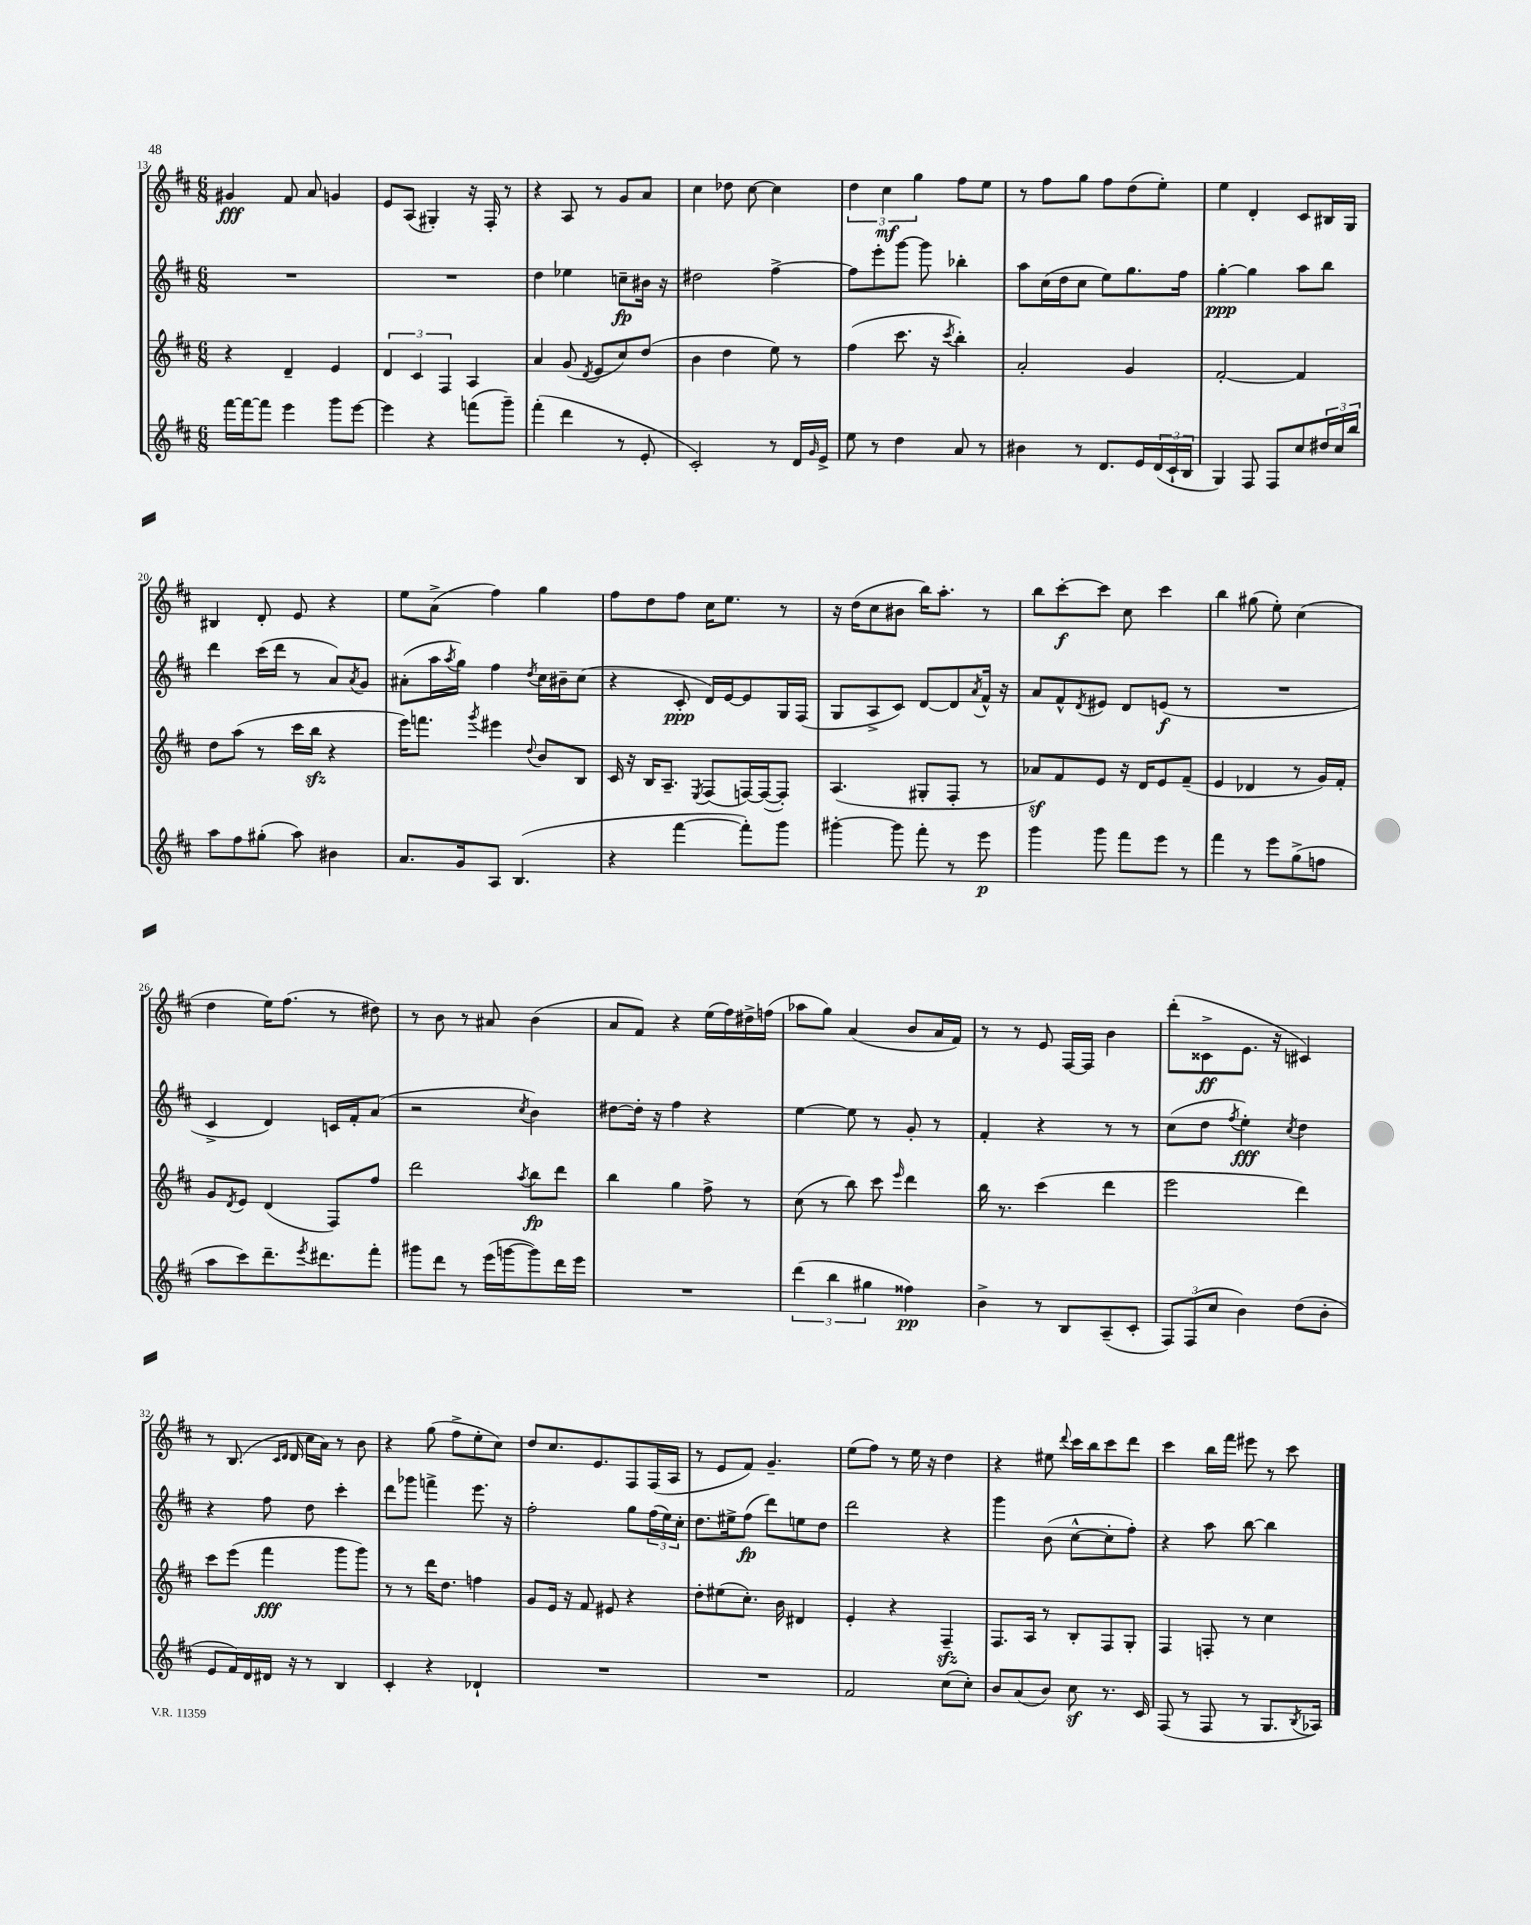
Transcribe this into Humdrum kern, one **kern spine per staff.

**kern	**dynam	**kern	**dynam	**kern	**dynam	**kern	**dynam
*part4	*part4	*part3	*part3	*part2	*part2	*part1	*part1
*staff4	*staff4	*staff3	*staff3	*staff2	*staff2	*staff1	*staff1
*clefG2	*	*clefG2	*	*clefG2	*	*clefG2	*
*k[f#c#]	*	*k[f#c#]	*	*k[f#c#]	*	*k[f#c#]	*
*M6/8	*	*M6/8	*	*M6/8	*	*M6/8	*
=13	=13	=13	=13	=13	=13	=13	=13
[16fff#\LL	.	4r	.	2.r	.	4g#X/	fff
16fff#\J_	.	.	.	.	.	.	.
8fff#\J]	.	.	.	.	.	.	.
4eee\	.	4d~/	.	.	.	8f#/	.
.	.	.	.	.	.	8a/	.
8ggg\L	.	4e/	.	.	.	4gn/	.
[8eee\J	.	.	.	.	.	.	.
=14	=14	=14	=14	=14	=14	=14	=14
4eee\]	.	6d/	.	2.r	.	8e/L	.
.	.	.	.	.	.	(8A/J	.
.	.	6c#/	.	.	.	.	.
4r	.	.	.	.	.	4G#X'/)	.
.	.	6F#/	.	.	.	.	.
(8fffn\L	.	4A/	.	.	.	16r	.
.	.	.	.	.	.	16F#'/	.
8ggg~\J)	.	.	.	.	.	8r	.
=15	=15	=15	=15	=15	=15	=15	=15
(4fff#'\	.	4a/	.	4dd\	.	4r	.
4ddd\	.	(8g/	.	4ee-X\	.	8A/	.
.	.	8qd/	.	.	.	.	.
.	.	8e/L	.	.	.	8r	.
8r	.	8cc#/)	.	8ccn~\L	fp	8g/L	.
8e'/	.	(8dd/J	.	16b#X\Jk	.	8a/J	.
.	.	.	.	16r	.	.	.
=16	=16	=16	=16	=16	=16	=16	=16
2c#'/)	.	4b\	.	2dd#X\	.	4cc#\	.
.	.	4dd\	.	.	.	8dd-X\	.
.	.	.	.	.	.	[8cc#\	.
8r	.	8ee\)	.	[4ff#^\	.	4cc#\]	.
16d/LL	.	8r	.	.	.	.	.
16qqg/	.	.	.	.	.	.	.
16e^/JJ	.	.	.	.	.	.	.
=17	=17	=17	=17	=17	=17	=17	=17
8ee\	.	(4ff#\	.	8ff#\L]	.	6dd\	.
8r	.	.	.	8eee'\	.	.	.
.	.	.	.	.	.	6cc#\	mf
4dd\	.	8.ccc#\	.	[8ggg\J	.	.	.
.	.	.	.	.	.	6gg\	.
.	.	.	.	8ggg\]	.	.	.
.	.	16r	.	.	.	.	.
.	.	8qccc#/	.	.	.	.	.
8a/	.	4bb'\)	.	4bb-X'\	.	8ff#\L	.
8r	.	.	.	.	.	8ee\J	.
=18	=18	=18	=18	=18	=18	=18	=18
4b#X\	.	2a'/	.	8aa\L	.	8r	.
.	.	.	.	(16cc#\L	.	8ff#\L	.
.	.	.	.	16dd\J	.	.	.
8r	.	.	.	8cc#\J	.	8gg\J	.
8.d/L	.	.	.	8ee\L)	.	8ff#\L	.
.	.	4g/	.	8.gg\	.	(8dd\	.
16e/L	.	.	.	.	.	.	.
(24d/	.	.	.	.	.	8ee'\J)	.
24c#`/	.	.	.	.	.	.	.
.	.	.	.	16ff#\Jk	.	.	.
24B/JJ	.	.	.	.	.	.	.
=19	=19	=19	=19	=19	=19	=19	=19
4G/)	.	[2f#'/	.	[4gg'\	ppp	4ee\	.
8F#/	.	.	.	4gg\]	.	4d'/	.
8F#/L	.	.	.	.	.	.	.
8cc#/	.	4f#/]	.	8aa\L	.	8c#/L	.
24dd#X/L	.	.	.	8bb\J	.	16B#X/L	.
24cc#/	.	.	.	.	.	.	.
.	.	.	.	.	.	16G/JJ	.
24bb/JJ	.	.	.	.	.	.	.
!!LO:LB:g=z
=20	=20	=20	=20	=20	=20	=20	=20
8aa\L	.	8dd\L	.	4ddd\	.	4B#X/	.
8ff#\	.	(8aa\J	.	.	.	.	.
(8gg#X'\J	.	8r	.	(16ccc#\LL	.	8d'/	.
.	.	.	.	16ddd\JJ	.	.	.
8aa\)	.	16ccc#\LL	.	8r	.	8e/	.
.	.	16bbzz\JJ	.	.	.	.	.
4b#X\	.	4r	.	8a/L)	.	4r	.
.	.	.	.	8qa/	.	.	.
.	.	.	.	8g/J	.	.	.
=21	=21	=21	=21	=21	=21	=21	=21
8.a/L	.	16eee\KL)	.	(8a#X'\L	.	8ee\L	.
.	.	8.fffn\J	.	.	.	.	.
.	.	.	.	16aa\L	.	(8a^\J	.
.	.	.	.	8qaa/	.	.	.
16g/k	.	.	.	16gg\JJ)	.	.	.
.	.	8qggg/	.	.	.	.	.
8A/J	.	4eee#X\	.	4ff#\	.	4ff#\)	.
(4.B/	.	.	.	.	.	.	.
.	.	8qqdd/	.	8qdd/	.	.	.
.	.	8b/L	.	16cc#\LL	.	4gg\	.
.	.	.	.	16b#X~\J	.	.	.
.	.	8B/J	.	(8cc#\J	.	.	.
=22	=22	=22	=22	=22	=22	=22	=22
4r	.	16c#/	.	4r	.	8ff#\L	.
.	.	16r	.	.	.	.	.
.	.	16B/KL	.	.	.	8dd\	.
.	.	8.A~/J	.	.	.	.	.
[4fff#\	.	.	.	8c#'/	ppp	8ff#\J	.
.	.	8qE/	.	.	.	.	.
.	.	(8F#/L	.	16d/LL)	.	16cc#\KL	.
.	.	.	.	[16e/J	.	8.ee\J	.
8fff#'\L])	.	[16Fn/L)	.	8e/]	.	.	.
.	.	(16F/J_	.	.	.	.	.
8ggg\J	.	8F'/J])	.	16G/L	.	8r	.
.	.	.	.	(16F#/JJ	.	.	.
=23	=23	=23	=23	=23	=23	=23	=23
[4ggg#X'\	.	(4.A/	.	8G/L	.	16r	.
.	.	.	.	.	.	(16dd\KL	.
.	.	.	.	8A^/	.	8cc#\	.
8ggg#\]	.	.	.	8c#/J)	.	8b#X\J	.
8fff#'\	.	8G#X'/L	.	[8d/L	.	16bb\KL)	.
.	.	.	.	.	.	8.aa'\J	.
8r	.	8F#'/J	.	8d/]	.	.	.
.	.	.	.	8qa/	.	.	.
8eee\	p	8r	.	16f#^^/Jk	.	8r	.
.	.	.	.	16r	.	.	.
=24	=24	=24	=24	=24	=24	=24	=24
4ggg\	.	8a-Xz/L)	.	8a/L	.	8bb\L	.
.	.	8f#/	.	8f#^^/	.	[8ccc#'\	f
.	.	.	.	8qd/	.	.	.
8ggg\	.	8e/J	.	8e#X/J	.	8ccc#\J]	.
8fff#\L	.	16r	.	8d/L	.	8cc#\	.
.	.	16d/KL	.	.	.	.	.
8eee\J	.	8e/	.	(8en/J	f	4ccc#\	.
8r	.	(8f#~/J	.	8r	.	.	.
=25	=25	=25	=25	=25	=25	=25	=25
4fff#\	.	4e/	.	2.r	.	4bb\	.
8r	.	4d-X/	.	.	.	(8gg#X\	.
8eee\L	.	.	.	.	.	8ee'\)	.
(8gg^\	.	8r	.	.	.	(4cc#\	.
8ffn\J	.	16g/LL)	.	.	.	.	.
.	.	16f#'/JJ	.	.	.	.	.
!!LO:LB:g=z
=26	=26	=26	=26	=26	=26	=26	=26
8aa\L	.	8g/L	.	4c#^/	.	4dd\	.
.	.	8qd/	.	.	.	.	.
8ccc#\)	.	8e/J	.	.	.	.	.
8.ddd~\	.	(4d/	.	4d/)	.	16ee\KL)	.
.	.	.	.	.	.	(8.ff#\J	.
8qeee/	.	.	.	.	.	.	.
8.ddd#X\	.	.	.	.	.	.	.
.	.	8F#/L)	.	16cn/LL	.	8r	.
.	.	.	.	16f#'/J	.	.	.
8fff#'\J	.	8ff#/J	.	(8a/J	.	8dd#X\)	.
=27	=27	=27	=27	=27	=27	=27	=27
8ggg#X\L	.	2ddd\	.	2r	.	8r	.
8ddd\J	.	.	.	.	.	8b\	.
8r	.	.	.	.	.	8r	.
(16eee\LL	.	.	.	.	.	8a#X/	.
[16gggn\J	.	.	.	.	.	.	.
.	.	8qaa/	.	8qcc#/	.	.	.
8ggg\])	.	8bb\L	fp	4b\)	.	(4b\	.
16ddd\L	.	8ddd\J	.	.	.	.	.
16eee\JJ	.	.	.	.	.	.	.
=28	=28	=28	=28	=28	=28	=28	=28
2.r	.	4bb\	.	[8dd#X\L	.	8a/L	.
.	.	.	.	16dd#'\Jk]	.	8f#/J)	.
.	.	.	.	16r	.	.	.
.	.	4gg\	.	4ff#\	.	4r	.
.	.	8ff#^\	.	4r	.	(16ee\LL	.
.	.	.	.	.	.	16ff#\)	.
.	.	8r	.	.	.	16dd#X^\	.
.	.	.	.	.	.	(16ffn\JJ	.
=29	=29	=29	=29	=29	=29	=29	=29
(6ddd\	.	(8cc#\	.	[4ee\	.	8aa-X\L	.
.	.	8r	.	.	.	8gg\J)	.
6bb\	.	.	.	.	.	.	.
.	.	8bb\)	.	8ee\]	.	(4a/	.
6gg#X\	.	.	.	.	.	.	.
.	.	8ccc#\	.	8r	.	.	.
.	.	16qqeee/	.	.	.	.	.
4ff##X\)	pp	4ddd\	.	8g'/	.	8b/L	.
.	.	.	.	8r	.	16a/L	.
.	.	.	.	.	.	16f#/JJ)	.
=30	=30	=30	=30	=30	=30	=30	=30
4b^\	.	16bb\	.	4f#'/	.	8r	.
.	.	8.r	.	.	.	.	.
.	.	.	.	.	.	8r	.
8r	.	(4ccc#\	.	4r	.	8e/	.
8B/L	.	.	.	.	.	[16F#/LL	.
.	.	.	.	.	.	16F#/JJ]	.
(8A~/	.	4ddd\	.	8r	.	4b\	.
8c#'/J	.	.	.	8r	.	.	.
=31	=31	=31	=31	=31	=31	=31	=31
12F#/L)	.	2eee\	.	(8cc#\L	.	(8ddd'\L	.
(12F#/	.	.	.	.	.	.	.
.	.	.	.	8dd\J	.	8c##X^\	ff
12cc#/J	.	.	.	.	.	.	.
.	.	.	.	8qff#/	.	.	.
4b\)	.	.	.	4ee'\)	fff	8.e\J	.
.	.	.	.	.	.	16r	.
.	.	.	.	8qcc#/	.	.	.
(8dd\L	.	4ddd\)	.	4dd\	.	4c#X/)	.
8b'\J	.	.	.	.	.	.	.
!!LO:LB:g=z
=32	=32	=32	=32	=32	=32	=32	=32
8e/L	.	8ccc#\L	.	4r	.	8r	.
16f#/L)	.	(8eee\J	.	.	.	(8.B/	.
16d/	.	.	.	.	.	.	.
16d#X/JJ	.	4fff#\	fff	8ff#\	.	.	.
.	.	.	.	.	.	16qqc#/LL	.
.	.	.	.	.	.	16qqd/JJ	.
16r	.	.	.	.	.	16d/	.
8r	.	.	.	8dd\	.	16cc#\LL	.
.	.	.	.	.	.	16a\JJ)	.
4B/	.	8ggg\L	.	4ccc#'\	.	8r	.
.	.	8ggg\J)	.	.	.	8b\	.
=33	=33	=33	=33	=33	=33	=33	=33
4c#'/	.	8r	.	8ddd\L	.	4r	.
.	.	8r	.	8ggg-X\J	.	.	.
4r	.	16ddd\KL	.	4fffn^\	.	(8gg\	.
.	.	8.dd\J	.	.	.	.	.
.	.	.	.	.	.	8ff#^\L	.
4d-X`/	.	4ffn\	.	8.eee\	.	8ee'\	.
.	.	.	.	.	.	8cc#\J)	.
.	.	.	.	16r	.	.	.
=34	=34	=34	=34	=34	=34	=34	=34
2.r	.	8g/L	.	2ff#'\	.	8dd/L	.
.	.	16e/Jk	.	.	.	8.cc#/	.
.	.	16r	.	.	.	.	.
.	.	8f#/	.	.	.	.	.
.	.	.	.	.	.	8.e/	.
.	.	8e#X/	.	.	.	.	.
.	.	4r	.	8gg\L	.	8F#/	.
.	.	.	.	(24ff#\L	.	(16F#/L	.
.	.	.	.	24ee\)	.	.	.
.	.	.	.	.	.	16A/JJ	.
.	.	.	.	24cc#'\JJ	.	.	.
=35	=35	=35	=35	=35	=35	=35	=35
2.r	.	8dd'\L	.	8.dd\L	.	8r	.
.	.	(8ee#X\	.	.	.	8e/L	.
.	.	.	.	16ee#X^\k	.	.	.
.	.	8.cc#'\J)	.	(8ff#\J	fp	8f#/J)	.
.	.	.	.	8ddd\L)	.	4.g~/	.
.	.	16b\	.	.	.	.	.
.	.	4d#X/	.	8een\	.	.	.
.	.	.	.	8dd\J	.	.	.
=36	=36	=36	=36	=36	=36	=36	=36
2f#/	.	4e'/	.	2ddd\	.	(8ee\L	.
.	.	.	.	.	.	8ff#\J)	.
.	.	4r	.	.	.	8r	.
.	.	.	.	.	.	16ee\	.
.	.	.	.	.	.	16r	.
(8cc#\L	.	4F#zz~/	.	4r	.	4dd\	.
8cc#'\J)	.	.	.	.	.	.	.
=37	=37	=37	=37	=37	=37	=37	=37
8b/L	.	8.F#/L	.	4ggg\	.	4r	.
(8a/	.	.	.	.	.	.	.
.	.	16A/Jk	.	.	.	.	.
8b/J)	.	8r	.	(8b\	.	8ee#X\	.
.	.	.	.	.	.	8qqddd/	.
8cc#z\	.	8B'/L	.	[8cc#^^\L	.	16ccc#\LL	.
.	.	.	.	.	.	16bb\J	.
8.r	.	8F#/	.	8cc#'\]	.	8ccc#\	.
.	.	8G'/J	.	8ff#'\J)	.	8ddd\J	.
16c#/	.	.	.	.	.	.	.
=38	=38	=38	=38	=38	=38	=38	=38
(8F#/	.	4F#/	.	4r	.	4ccc#\	.
8r	.	.	.	.	.	.	.
8F#/	.	8Fn'/	.	8aa\	.	16bb\LL	.
.	.	.	.	.	.	16fff#\JJ	.
8r	.	8r	.	[8bb\	.	8eee#X\	.
8.G/L	.	4cc#\	.	4bb\]	.	8r	.
.	.	.	.	.	.	8ccc#\	.
8qB/	.	.	.	.	.	.	.
16A-X/Jk)	.	.	.	.	.	.	.
==	==	==	==	==	==	==	==
*-	*-	*-	*-	*-	*-	*-	*-
